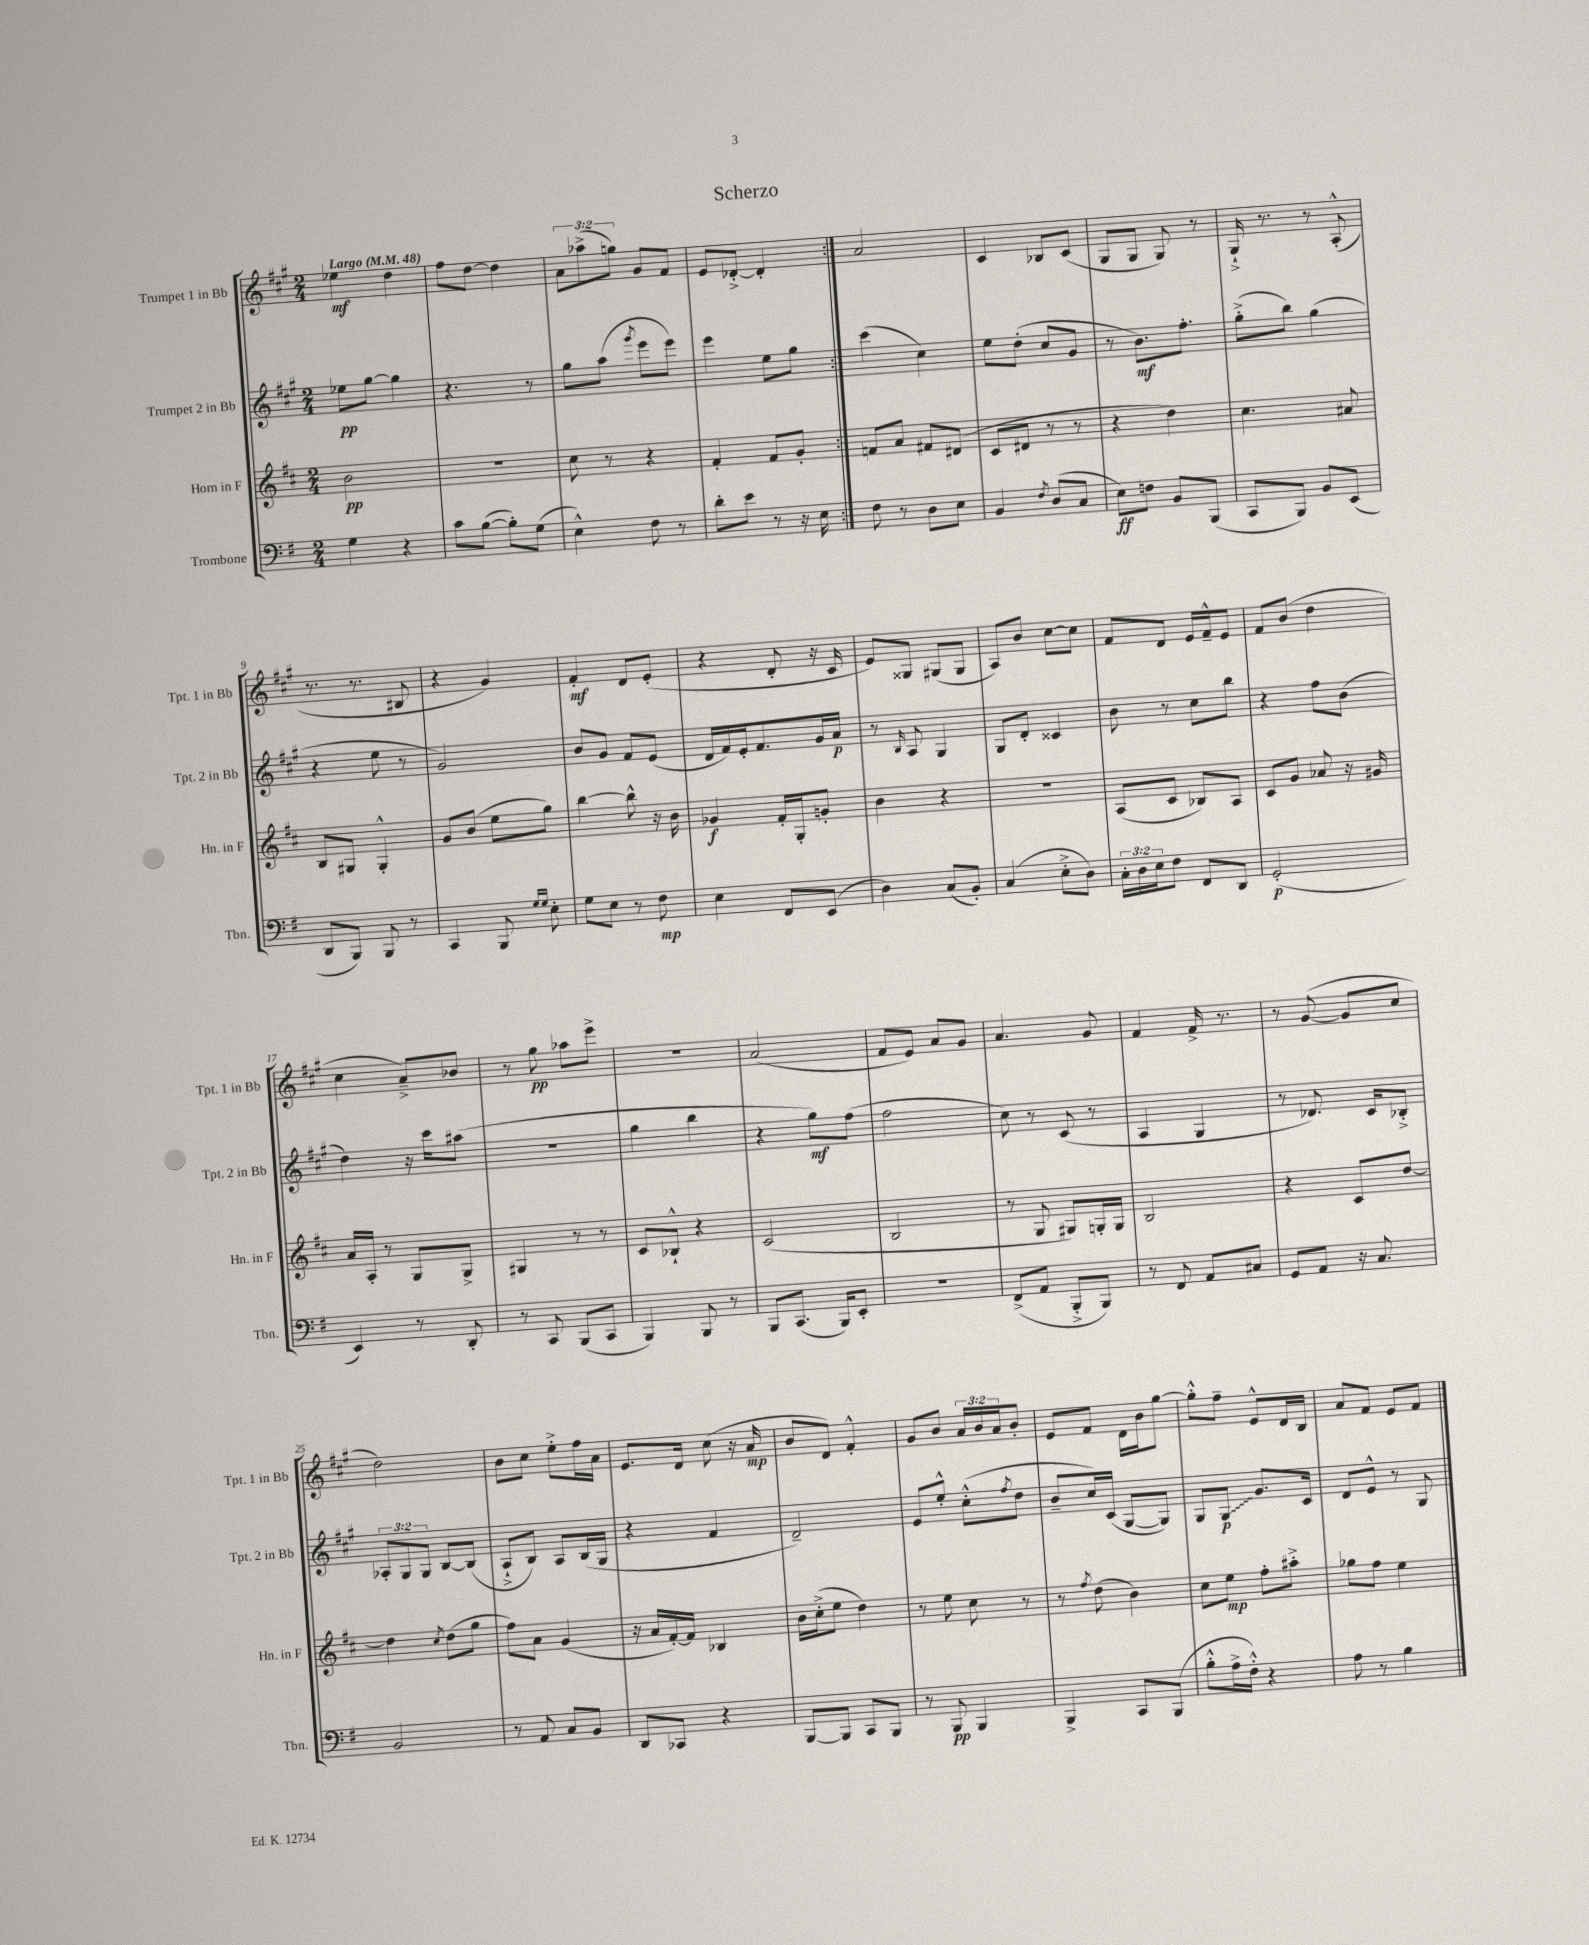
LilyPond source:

\header { title = "Scherzo" }
<<
\new StaffGroup <<
\new Staff = "s0" \with { instrumentName = "Trumpet 1 in Bb" shortInstrumentName = "Tpt. 1 in Bb" } {
    \clef treble \key a \major \numericTimeSignature \time 2/4 \override Staff.TupletNumber.text = #tuplet-number::calc-fraction-text \tempo "Largo" 4 = 48
    \repeat volta 2 { ees''4\mf d''4 |
    fis''8 d''8~ d''4 |
    \tuplet 3/2 { a'8 aes''8->( g''8) } gis'8 fis'8 |
    e'8 des'8~-.-> des'4-. | }
    a'2 |
    cis'4 bes8 cis'8( |
    gis8 gis8 gis8) r8 |
    gis16-!-> r8. r8 a8-.-^( |
    r8. r8. bis8 |
    r4 gis'4) |
    fis'4-.\mf d'8 e'8-.( |
    r4 d'8-. r16 cis'16 |
    e'8) gisis8 gis8( gis8 |
    a8) b'8 cis''8~ cis''8 |
    fis'8 d'8 e'16 fis'16---^ e'8 |
    fis'8 b'8( d''4 |
    cis''4 a'8--->) bes'8 |
    r8 gis''8\pp aes''8 e'''8-> |
    R2 |
    a'2( |
    fis'8 e'8) a'8 gis'8 |
    a'4. gis'8 |
    fis'4 fis'16-> r8. |
    r8 gis'8~( gis'8 cis''8 |
    d''2) |
    b'8 cis''8 e''8-.-> fis''16 a'16 |
    e'8. d'16 cis''8( r16 a'16\mp |
    b'8 d'8) fis'4-.-^ |
    gis'8 b'8 \tuplet 3/2 { a'16 b'16 a'16 } b'8-. |
    e'8 fis'8 d'16 b'16 gis''8~ |
    gis''8-.-^ fis''8-- e'8-^ d'16 b16 |
    a'8 fis'8 e'8 fis'8 \bar "|." |
}
\new Staff = "s1" \with { instrumentName = "Trumpet 2 in Bb" shortInstrumentName = "Tpt. 2 in Bb" } {
    \clef treble \key a \major \numericTimeSignature \time 2/4 \override Staff.TupletNumber.text = #tuplet-number::calc-fraction-text
    \repeat volta 2 { ees''8\pp gis''8~ gis''4 |
    r4. r8 |
    gis''8 a''8( \acciaccatura { gis'''8 } e'''8 e'''8) |
    e'''4 e''8 gis''8 | }
    cis'''4( cis''4) |
    e''8 d''8-.( cis''8 gis'8 |
    r8 b'8.\mf) fis''8.-. |
    gis''8-.->( b''8) gis''4( |
    r4 e''8 r8 |
    gis'2) |
    b'8 gis'8 fis'8 e'8( |
    d'16 fis'16) e'16-. fis'8. gis'16 a'16\p |
    r8 \grace { b16 } a8 gis4 |
    gis8 d'8-. cisis'4 |
    b'8 r8 cis''8 b''8 |
    r4 fis''8 b'8( |
    d''4) r16 cis'''16 ais''8( |
    r2 |
    gis''4 b''4 |
    r4 gis''8\mf) fis''8( |
    fis''2 |
    cis''8) r8 cis'8( r8 |
    a4 gis4 |
    r8 des'8.) cis'16 bes8-.-> |
    \tuplet 3/2 { aes8-. gis8 gis8 } b8~ b8( |
    a8-!-> b8) a8 b16( gis16 |
    r4 fis'4 |
    d'2--) |
    e'8 e''8-.-^ cis''8-.-^( \acciaccatura { fis''8 } d''8 |
    b'8-- cis''16) cis'16( gis8~ gis8) |
    gis8 \once \override Glissando.style = #'zigzag gis8\glissando\p gis'8. cis'16 |
    d'8 e'8-^ r8 gis8 \bar "|." |
}
\new Staff = "s2" \with { instrumentName = "Horn in F" shortInstrumentName = "Hn. in F" } {
    \clef treble \key d \major \numericTimeSignature \time 2/4
    \repeat volta 2 { b'2\pp |
    r2 |
    cis''8 r8 r4 |
    fis'4-. fis'8 g'8-. | }
    f'8 a'8 fis'8 dis'8( |
    cis'8 dis'8 r8 r8 |
    r4 d''4) |
    cis''4. ais'8 |
    b8 gis8 gis4-.-^ |
    g'8 b'8( e''8 g''8) |
    b''4~ b''8-^ r16 b'16 |
    ges'4\f fis'16-. g16-. g'8-. |
    b'4 r4 |
    R2 |
    a8( cis'8 bes8) a8 |
    cis'8 g'8 aes'8 r16 gis'16 |
    a'16 a16-. r8 g8 g8-> |
    gis4 r8 r8 |
    cis'8 bes8-!-^ r4 |
    cis'2( |
    b2 |
    r8 g8 gis8) g16-. g16 |
    b2 |
    r4 cis'8 d''8~ |
    d''4 \acciaccatura { cis''8 } d''8( g''8 |
    fis''8) a'8 g'4( |
    r16 a'16 fis'16~-.) fis'16 bes4 |
    b'16 cis''16-.->( e''8 d''4) |
    r8 e''8 cis''8 r8 |
    r8 \acciaccatura { fis''8 } d''8( b'4) |
    cis''8 e''8\mp fis''8-. ais''8-.-> |
    ges''8 fis''8 e''4 \bar "|." |
}
\new Staff = "s3" \with { instrumentName = "Trombone" shortInstrumentName = "Tbn." } {
    \clef bass \key g \major \numericTimeSignature \time 2/4 \override Staff.TupletNumber.text = #tuplet-number::calc-fraction-text
    \repeat volta 2 { g4 r4 |
    c'8 b8~( b8-.) g8( |
    e4-^) fis8 r8 |
    d'8-. e'8 r8 r16 e16 | }
    fis8 r8 d8 e8 |
    b,4 \acciaccatura { fis8 } d8( c8 |
    e8\ff) f8 b,8 b,,8( |
    c,8 b,,8) b,8 e,8( |
    d,8 b,,8) b,,8 r8 |
    c,4 b,,8 \grace { g16 g16 } e8-. |
    g8 e8 r8 fis8\mp |
    e4 fis,8 e,8( |
    d4) c8( b,8-.) |
    c4( e8-.-> d8) |
    \tuplet 3/2 { c16-. d16 e16 } fis8 fis,8 d,8 |
    g,2-.\p( |
    e,4) r8 d,8-. |
    r8 c,8 b,,8( c,8 |
    b,,4) b,,8 r8 |
    b,,8 c,8.( b,,16) e,8-. |
    r2 |
    fis,8->( a,8 b,,8-.-> b,,8) |
    r8 fis,8 a,8 cis8 |
    g,8 a,8 r16 c8. |
    b,2 |
    r8 a,8 c8 b,8 |
    d,8 ces,8 r4 |
    b,,8~ b,,8 c,8 b,,8 |
    r8 b,,8\pp b,,4 |
    b,,4-> c,8 b,,8( |
    b8-.-^ a16-> fis16-.-^) r4 |
    a8 r8 b4 \bar "|." |
}
>>
>>
